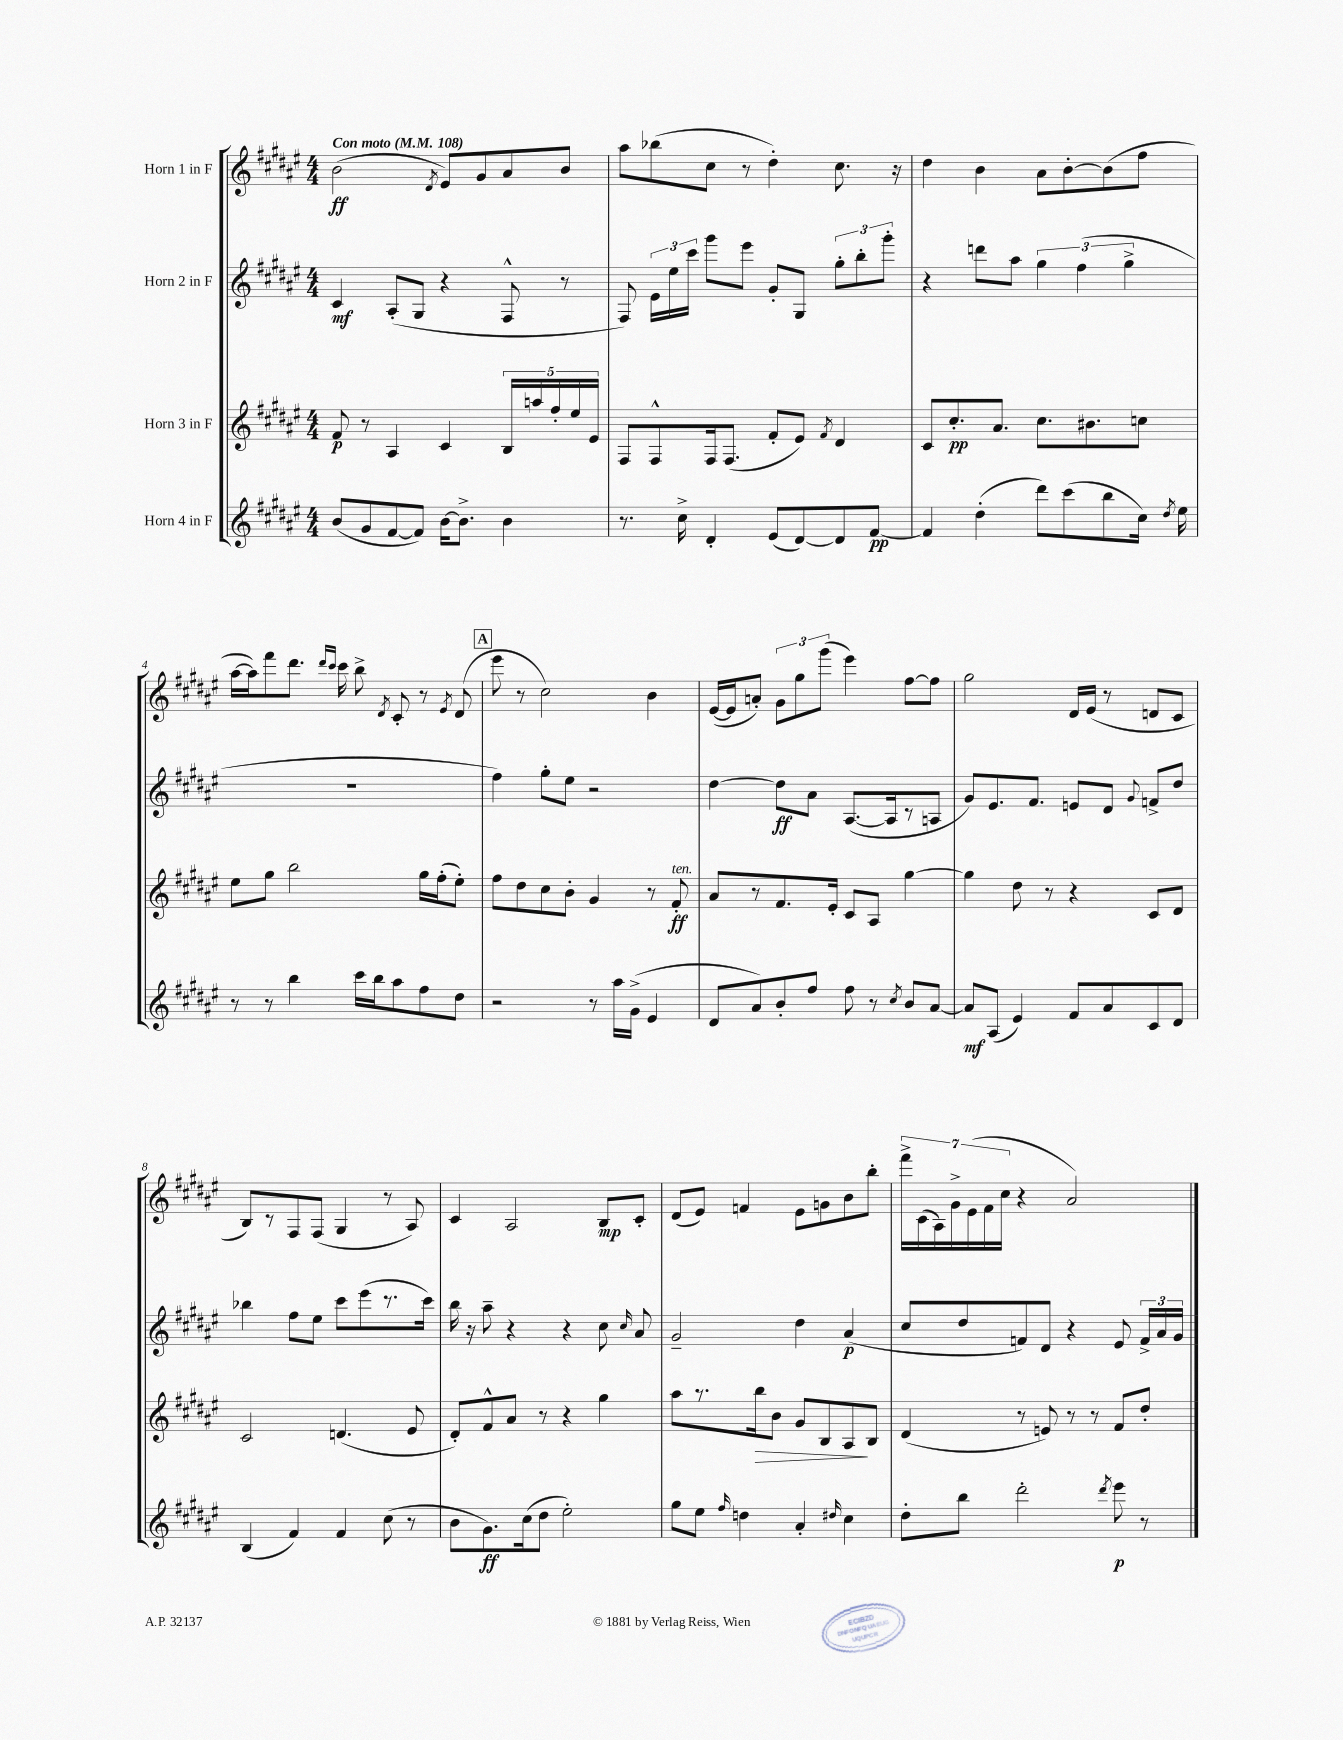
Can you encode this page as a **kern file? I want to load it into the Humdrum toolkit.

**kern	**kern	**kern	**kern
*staff4	*staff3	*staff2	*staff1
*clefG2	*clefG2	*clefG2	*clefG2
*k[f#c#g#d#a#e#]	*k[f#c#g#d#a#e#]	*k[f#c#g#d#a#e#]	*k[f#c#g#d#a#e#]
*M4/4	*M4/4	*M4/4	*M4/4
*MM108	*MM108	*MM108	*MM108
(8b	8f#	4c#	(2b
8g#	8r	.	.
[8f#	4A#	(8A#'	.
8f#])	.	8G#	.
.	.	.	8qd#
[16b	4c#	4r	8e#)
8.b^]	.	.	.
.	.	.	8g#
4b	20B	8F#^^	8a#
.	20aa	.	.
.	20ff#'	.	.
.	.	8r	8b
.	20ee#	.	.
.	20e#	.	.
=	=	=	=
8.r	8F#	8F#)	8aa#
.	8F#^^	24e#	(8bb-
.	.	24ee#	.
16cc#^	.	.	.
.	.	24ccc#	.
4d#'	16F#	8ggg#	8cc#
.	(8.F#	.	.
.	.	8eee#	8r
(8e#	8f#'	8g#'	4dd#')
[8d#)	8e#)	8G#	.
.	8qf#	.	.
8d#]	4d#	12gg#'	8.cc#
.	.	12bb'	.
[8f#	.	.	.
.	.	12ggg#'	.
.	.	.	16r
=	=	=	=
4f#]	8c#	4r	4dd#
.	8.cc#'	.	.
(4dd#'	.	8ddd	4b
.	8.a#	.	.
.	.	8aa#	.
8ddd#)	8.cc#	6gg#	8a#
(8ccc#	.	.	[8b'
.	.	(6ff#	.
.	8.b#	.	.
8bb	.	.	(8b]
.	.	6gg#^	.
16cc#)	8cc	.	8ff#
8qdd#	.	.	.
16ee#	.	.	.
=	=	=	=
8r	8ee#	1r	[16aa#
.	.	.	16aa#])
8r	8gg#	.	8fff#
4bb	2bb	.	8.ddd#
.	.	.	16qqddd#
.	.	.	16qqccc#
.	.	.	16ccc#
16ccc#	.	.	8bb^
16bb	.	.	.
.	.	.	8qd#
8aa#	.	.	8c#'
8ff#	16gg#	.	8r
.	(16ff#'	.	.
.	.	.	8qe#
8dd#	8ee#')	.	(8d#
=	=	=	=
2r	8ff#	4ff#)	8eee#
.	8dd#	.	8r
.	8cc#	8gg#'	2cc#)
.	8b'	8ee#	.
8r	4g#	2r	.
16aa#	.	.	.
(16g#^	.	.	.
4e#	8r	.	4b
.	8f#'	.	.
=	=	=	=
8d#	8a#	[4dd#	([16e#
.	.	.	16e#]
8a#)	8r	.	8a')
8b'	8.f#	8dd#]	12g#
.	.	.	12gg#
8ff#	.	8a#	.
.	.	.	(12ggg#
.	16e#'	.	.
8ff#	8c#	([8.A#	4eee#)
8r	8A#	.	.
.	.	16A#]	.
8qcc#	.	.	.
8b	[4gg#	8r	[8ff#
[8a#	.	8A	8ff#]
=	=	=	=
8a#]	4gg#]	8g#)	2gg#
(8A#	.	8.e#	.
4e#)	8dd#	.	.
.	.	8.f#	.
.	8r	.	.
8f#	4r	8e	16d#
.	.	.	(16e#
8a#	.	8d#	8r
.	.	8qqg#	.
8c#	8c#	8f^	8d
8d#	8d#	8dd#	8c#
=	=	=	=
(4B	2c#	4bb-	8B)
.	.	.	8r
4f#)	.	8ff#	8F#
.	.	8ee#	(8F#
4f#	(4.d	8ccc#	4G#
.	.	(8eee#	.
(8cc#	.	8.r	8r
8r	8e#	.	8A#)
.	.	16ccc#)	.
=	=	=	=
8b	8d#')	16bb	4c#
.	.	16r	.
8.g#)	8f#^^	8aa#~	.
.	8a#	4r	2A#
(16cc#	.	.	.
8dd#	8r	.	.
2ee#')	4r	4r	.
.	4gg#	8cc#	8B
.	.	16qqcc#	.
.	.	8a#	8c#'
=	=	=	=
8gg#	8aa#	2g#~	(8d#
8ee#	8.r	.	8e#)
16qqff#	.	.	.
4dd	.	.	4f
.	16bb	.	.
.	8b	.	.
4a#'	8g#	4dd#	8e#
.	8B	.	8g
16qqdd#	.	.	.
4cc#	8A#	(4a#	8b
.	8B	.	8bb'
=	=	=	=
8dd#'	(4d#	8cc#	28fff#^
.	.	.	(28c#
.	.	.	28A#)
.	.	.	28g#^
8bb	.	8dd#	.
.	.	.	(28e#
.	.	.	28f#
.	.	.	28cc#
2ddd#'	8r	8f)	4r
.	8e)	8d#	.
.	8r	4r	2a#)
.	8r	.	.
8qddd#	.	.	.
8eee#	8f#	8e#	.
8r	8dd#'	24f^	.
.	.	24a#	.
.	.	24g#	.
==	==	==	==
*-	*-	*-	*-
